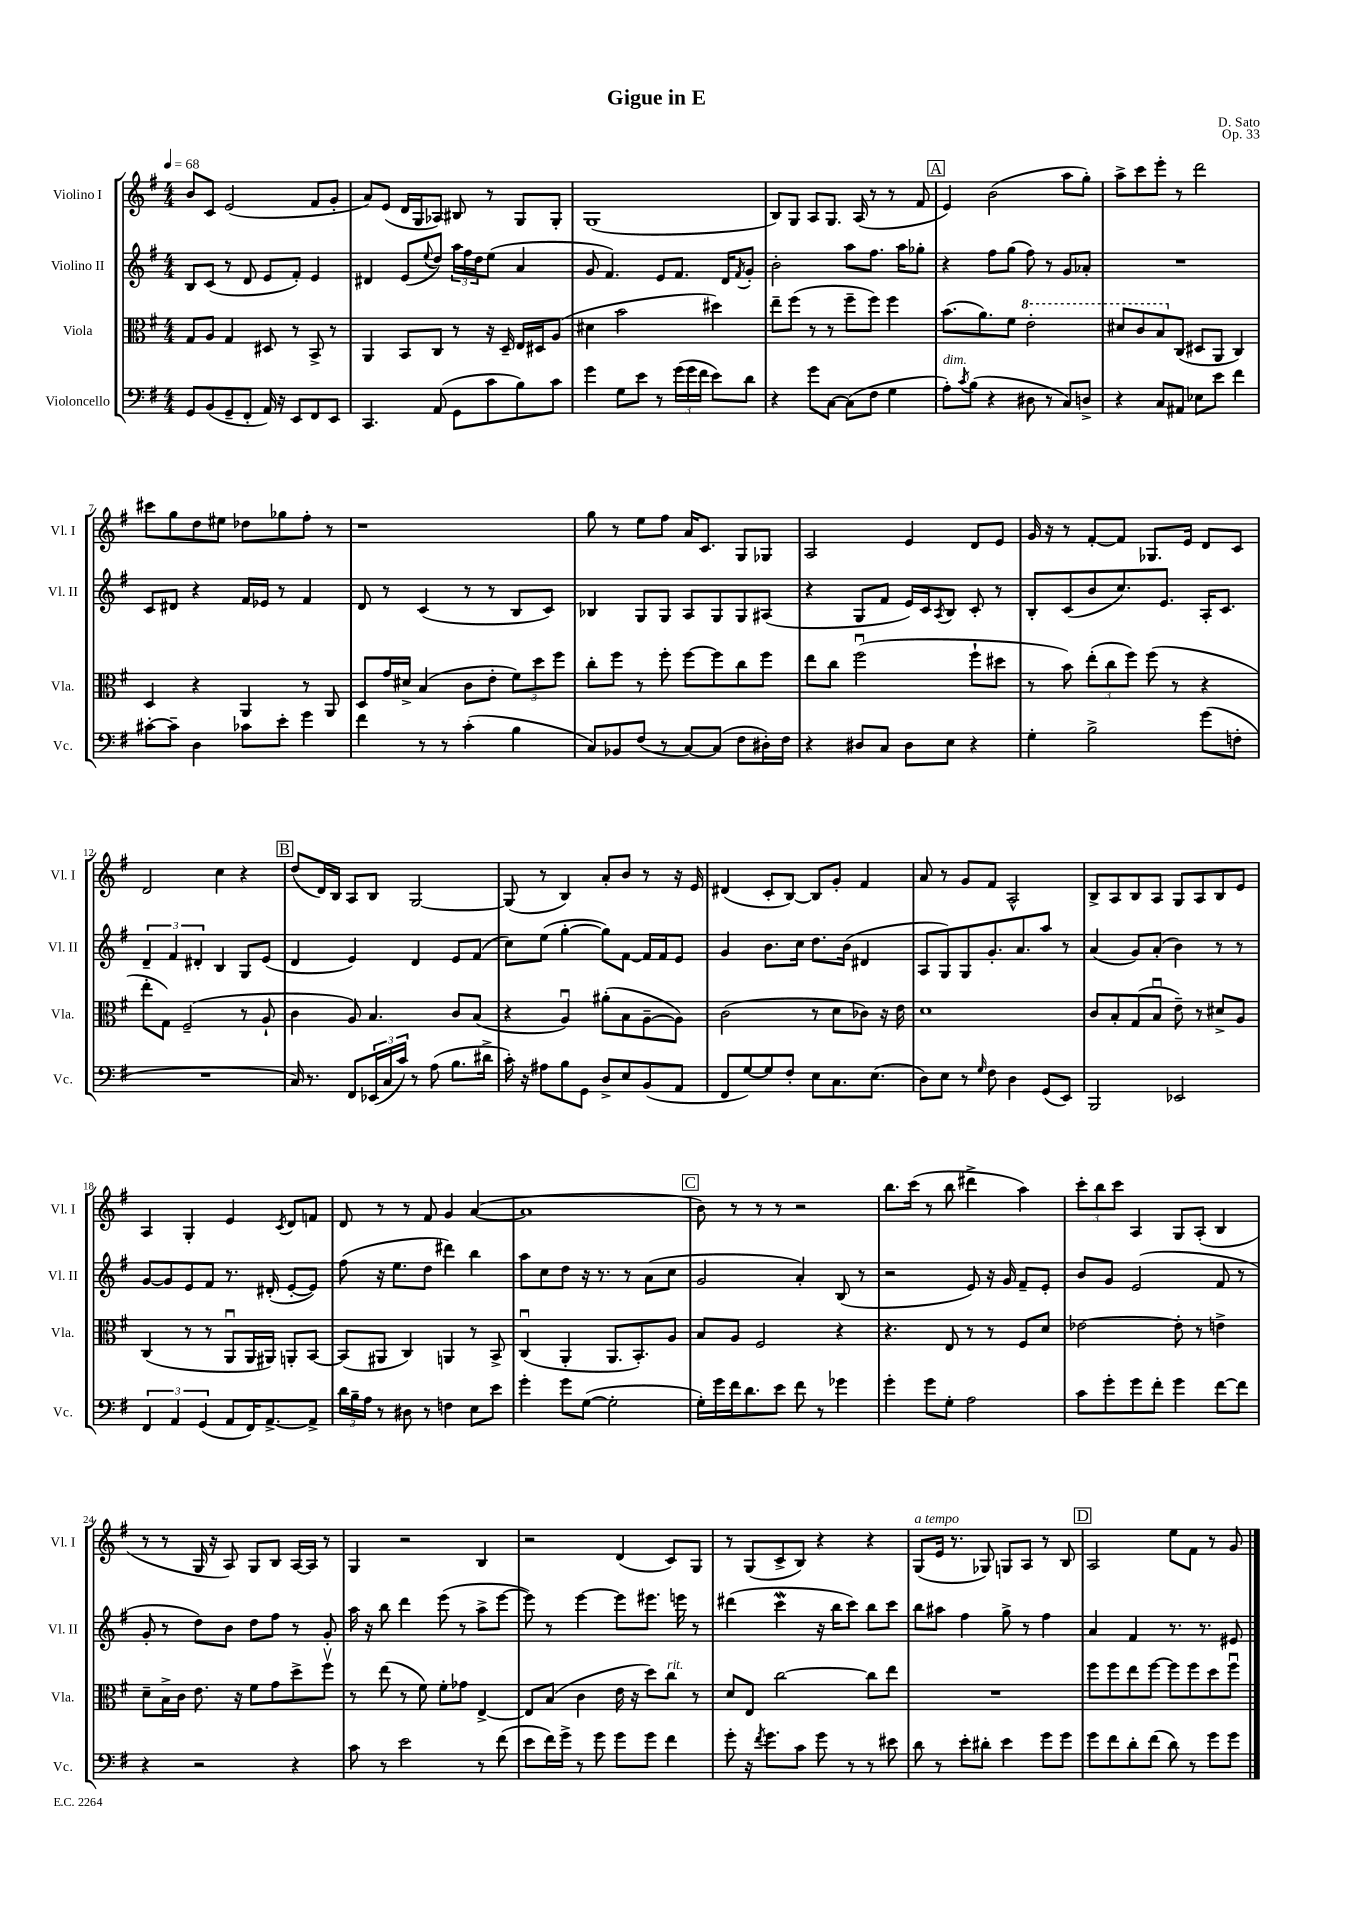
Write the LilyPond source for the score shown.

\header { title = "Gigue in E" composer = "D. Sato" opus = "Op. 33" }
<<
\new StaffGroup <<
\new Staff = "s0" \with { instrumentName = "Violino I" shortInstrumentName = "Vl. I" } {
    \clef treble \key g \major \numericTimeSignature \time 4/4 \tempo 4 = 68
    b'8 c'8 e'2( fis'8 g'8-. |
    a'8) e'8( d'16 g16 aes8) bis8 r8 g8 g8-. |
    g1( |
    b8) g8 a8 g8. a16( r8 r8 fis'8 |
    \mark \markup { \box "A" } e'4) b'2( a''8 g''8-.) |
    a''8-> c'''8 e'''8-. r8 d'''2 |
    cis'''8 g''8 d''8 eis''8 des''8 ges''8 fis''8-. r8 |
    r1 |
    g''8 r8 e''8 fis''8 a'16 c'8. g8 ges8 |
    a2 e'4 d'8 e'8 |
    g'16 r16 r8 fis'8~-. fis'8 ges8. e'16 d'8 c'8 |
    d'2 c''4 r4 |
    \mark \markup { \box "B" } d''8( d'16) b16 a8 b8 g2~ |
    g8( r8 b4) a'8-. b'8 r8 r16 e'16 |
    dis'4( c'8-. b8~) b8 g'8-. fis'4 |
    a'8 r8 g'8 fis'8 a2-^ |
    b8-> a8 b8 a8 g8 a8 b8 e'8 |
    a4 g4-. e'4 \acciaccatura { c'8 } d'8 f'8 |
    d'8 r8 r8 fis'8 g'4 a'4~( |
    a'1 |
    \mark \markup { \box "C" } b'8) r8 r8 r8 r2 |
    b''8. c'''16( r8 b''8 dis'''4-> a''4) |
    \tuplet 3/2 { c'''8-. b''8 c'''8 } a4 g8 a8-.( b4 |
    r8 r8 g16 r16 a8) g8 b8 a16~ a16 r8 |
    g4 r2 b4 |
    r2 d'4( c'8) g8 |
    r8 g8( c'8-> b8) r4 r4 |
    g8^\markup { \italic "a tempo" }( e'16 r8. ges8) g8 a8 r8 b8 |
    \mark \markup { \box "D" } a2 e''8 fis'8 r8 g'8 \bar "|." |
}
\new Staff = "s1" \with { instrumentName = "Violino II" shortInstrumentName = "Vl. II" } {
    \clef treble \key g \major \numericTimeSignature \time 4/4
    b8 c'8( r8 d'8 e'8 fis'8-.) e'4 |
    dis'4 e'8( \appoggiatura { e''8 } d''8) \tuplet 3/2 { a''16 fis''16 d''16 } e''8( a'4 |
    g'8 fis'4.) e'8 fis'8. d'16 \acciaccatura { fis'8 } g'8-. |
    b'2-. a''8 fis''8. a''16 ges''8-. |
    \mark \markup { \box "A" } r4 fis''8 g''8( fis''8) r8 g'8 aes'8-. |
    R1 |
    c'8 dis'8 r4 fis'16 ees'16 r8 fis'4 |
    d'8 r8 c'4( r8 r8 b8 c'8) |
    bes4 g8 g8 a8 g8 g8 ais8( |
    r4 g8 fis'8 e'16) c'16 \acciaccatura { a8 } b8 c'8-. r8 |
    b8-. c'8( b'8 c''8.) e'8. a16-. c'8. |
    \tuplet 3/2 { d'4-- fis'4 dis'4-. } b4 g8 e'8( |
    \mark \markup { \box "B" } d'4 e'4) d'4 e'8 fis'8( |
    c''8) e''8( g''4~-. g''8) fis'8~ fis'16 fis'16 e'8 |
    g'4 b'8. c''16 d''8. b'16( dis'4 |
    a8 g8) g8 g'8.-. a'8. a''8 r8 |
    a'4( g'8) a'8-.( b'4) r8 r8 |
    g'8~ g'8 e'8 fis'8 r8. dis'16-.( e'8~-. e'8) |
    fis''8( r16 e''8. d''8 dis'''4) b''4 |
    a''8 c''8 d''8 r16 r8. r8 a'8( c''8 |
    \mark \markup { \box "C" } g'2 a'4-.) b8( r8 |
    r2 e'8) r16 g'16 fis'8-- e'8-. |
    b'8 g'8 e'2( fis'8 r8 |
    g'8-. r8 d''8) b'8 d''8 fis''8 r8 g'8-. |
    a''16 r16 b''8 d'''4 e'''8( r8 a''8-> e'''8~ |
    e'''8) r8 e'''4~ e'''8 eis'''8. e'''16 r8 |
    dis'''4( c'''4\mordent r16 b''16 c'''8) b''8 c'''8 |
    b''8 ais''8 fis''4 g''8-> r8 fis''4 |
    \mark \markup { \box "D" } a'4 fis'4 r8. r8. eis'8 \bar "|." |
}
\new Staff = "s2" \with { instrumentName = "Viola" shortInstrumentName = "Vla." } {
    \clef alto \key g \major \numericTimeSignature \time 4/4
    g8 a8 g4 dis8 r8 b,8-> r8 |
    a,4 b,8 c8 r8 r16 d16-- e16 dis16 a8( |
    dis'4 b'2 dis''4) |
    e''8-- fis''8( r8 r8 fis''8-- fis''8) fis''4 |
    \mark \markup { \box "A" } b'8.( a'8.) fis'8 \ottava #1 e''2-. |
    dis''8 c''8 b'8 \ottava #0 c8( dis8 a,8 c4) |
    d4 r4 a,4 r8 a,8 |
    d8 g'16 dis'16-> b4( c'8 e'8-. \tuplet 3/2 { fis'8) d''8 fis''8 } |
    c''8-. fis''8 r8 fis''8-. fis''8~ fis''8 c''8 fis''8 |
    e''8 c''8 fis''2\downbow( fis''8-! dis''8 |
    r8 b'8) \tuplet 3/2 { e''8-.( c''8 fis''8) } fis''8( r8 r4 |
    e''8-. g8) fis2--( r8 a8-! |
    \mark \markup { \box "B" } c'4 a8) b4. c'8 b8( |
    r4 a4\downbow) ais'8-.( b8 a8~-- a8) |
    c'2( r8 d'8 ces'8) r16 e'16 |
    d'1 |
    c'8 b8-. g8( b8\downbow e'8--) r8 dis'8-> a8 |
    c4( r8 r8 a,8\downbow a,16 ais,16) a,8-. b,8~ |
    b,8( ais,8 c4) a,4 r8 b,8-> |
    c4\downbow( a,4-. a,8. b,8.-.) a8 |
    \mark \markup { \box "C" } b8 a8 fis2 r4 |
    r4. e8 r8 r8 fis8 d'8 |
    ees'2~ ees'8-. r8 e'4-> |
    d'8-- b16-> c'16 e'8. r16 fis'8 g'8 d''8-> fis''8\upbow |
    r8 e''8( r8 fis'8) fis'8-. ges'8 e4~-> |
    e8 b8( c'4 e'16 r16 d''8) c''8^\markup { \italic "rit." } r8 |
    d'8 e8 c''2~ c''8 e''8 |
    R1 |
    \mark \markup { \box "D" } fis''8 fis''8 e''8 fis''8~ fis''8 fis''8 d''8 fis''8\downbow \bar "|." |
}
\new Staff = "s3" \with { instrumentName = "Violoncello" shortInstrumentName = "Vc." } {
    \clef bass \key g \major \numericTimeSignature \time 4/4
    g,8 b,8( g,8-- fis,8-. a,16) r16 e,8 fis,8 e,8 |
    c,4. a,8( g,8 c'8 b8) c'8 |
    g'4 g8 e'8 r8 \tuplet 3/2 { g'16( g'16 fis'16 } e'8) d'8 |
    r4 g'8 c8~ c8( fis8 g4 |
    \mark \markup { \box "A" } a8-.^\markup { \italic "dim." }) \acciaccatura { c'8 } b8( r4 dis8 r8 c8) d8-> |
    r4 c8 ais,8 ees8 e'8 fis'4 |
    cis'8~-. cis'8-- d4 ces'8 e'8-. g'4 |
    fis'4 r8 r8 c'4-.( b4 |
    c8) bes,8 fis8( r8 c8~) c8( fis8 dis16-.) fis16 |
    r4 dis8 c8 dis8 e8 r4 |
    g4-. b2-> g'8( f8-. |
    R1 |
    \mark \markup { \box "B" } c16) r8. fis,8 \tuplet 3/2 { ees,16( c16 c'16) } r8 a8( b8. dis'16-> |
    c'16-.) r16 ais8 b8 g,8 d8-> e8 b,8( a,8 |
    fis,8 g8~) g8 fis8-. e8 c8. e8.( |
    d8) e8 r8 \grace { g16 } fis8 d4 g,8( e,8) |
    b,,2 ees,2 |
    \tuplet 3/2 { fis,4 a,4 g,4( } a,8 fis,16) a,8.~-> a,8-> |
    \tuplet 3/2 { d'16 b16-- a16 } r8 dis8 r8 f4 e8 e'8 |
    g'4-. g'8 g8~( g2-. |
    \mark \markup { \box "C" } g16-.) g'16 fis'16 d'8. e'8 fis'8 r8 ges'4 |
    g'4-. g'8 g8-. a2 |
    c'8 g'8-. g'8 fis'8-. g'4 fis'8~ fis'8 |
    r4 r2 r4 |
    c'8 r8 e'2 r8 fis'8( |
    e'8 fis'16) g'16-> r8 g'8 g'8 g'8 fis'4 |
    g'8-. r16 \acciaccatura { fis'8 } g'8. c'8 g'8 r8 r8 eis'8 |
    d'8 r8 e'8-. dis'8-. e'4 g'8 g'8 |
    \mark \markup { \box "D" } g'8 fis'8 d'8-. fis'8( d'8) r8 g'8 g'8 \bar "|." |
}
>>
>>
